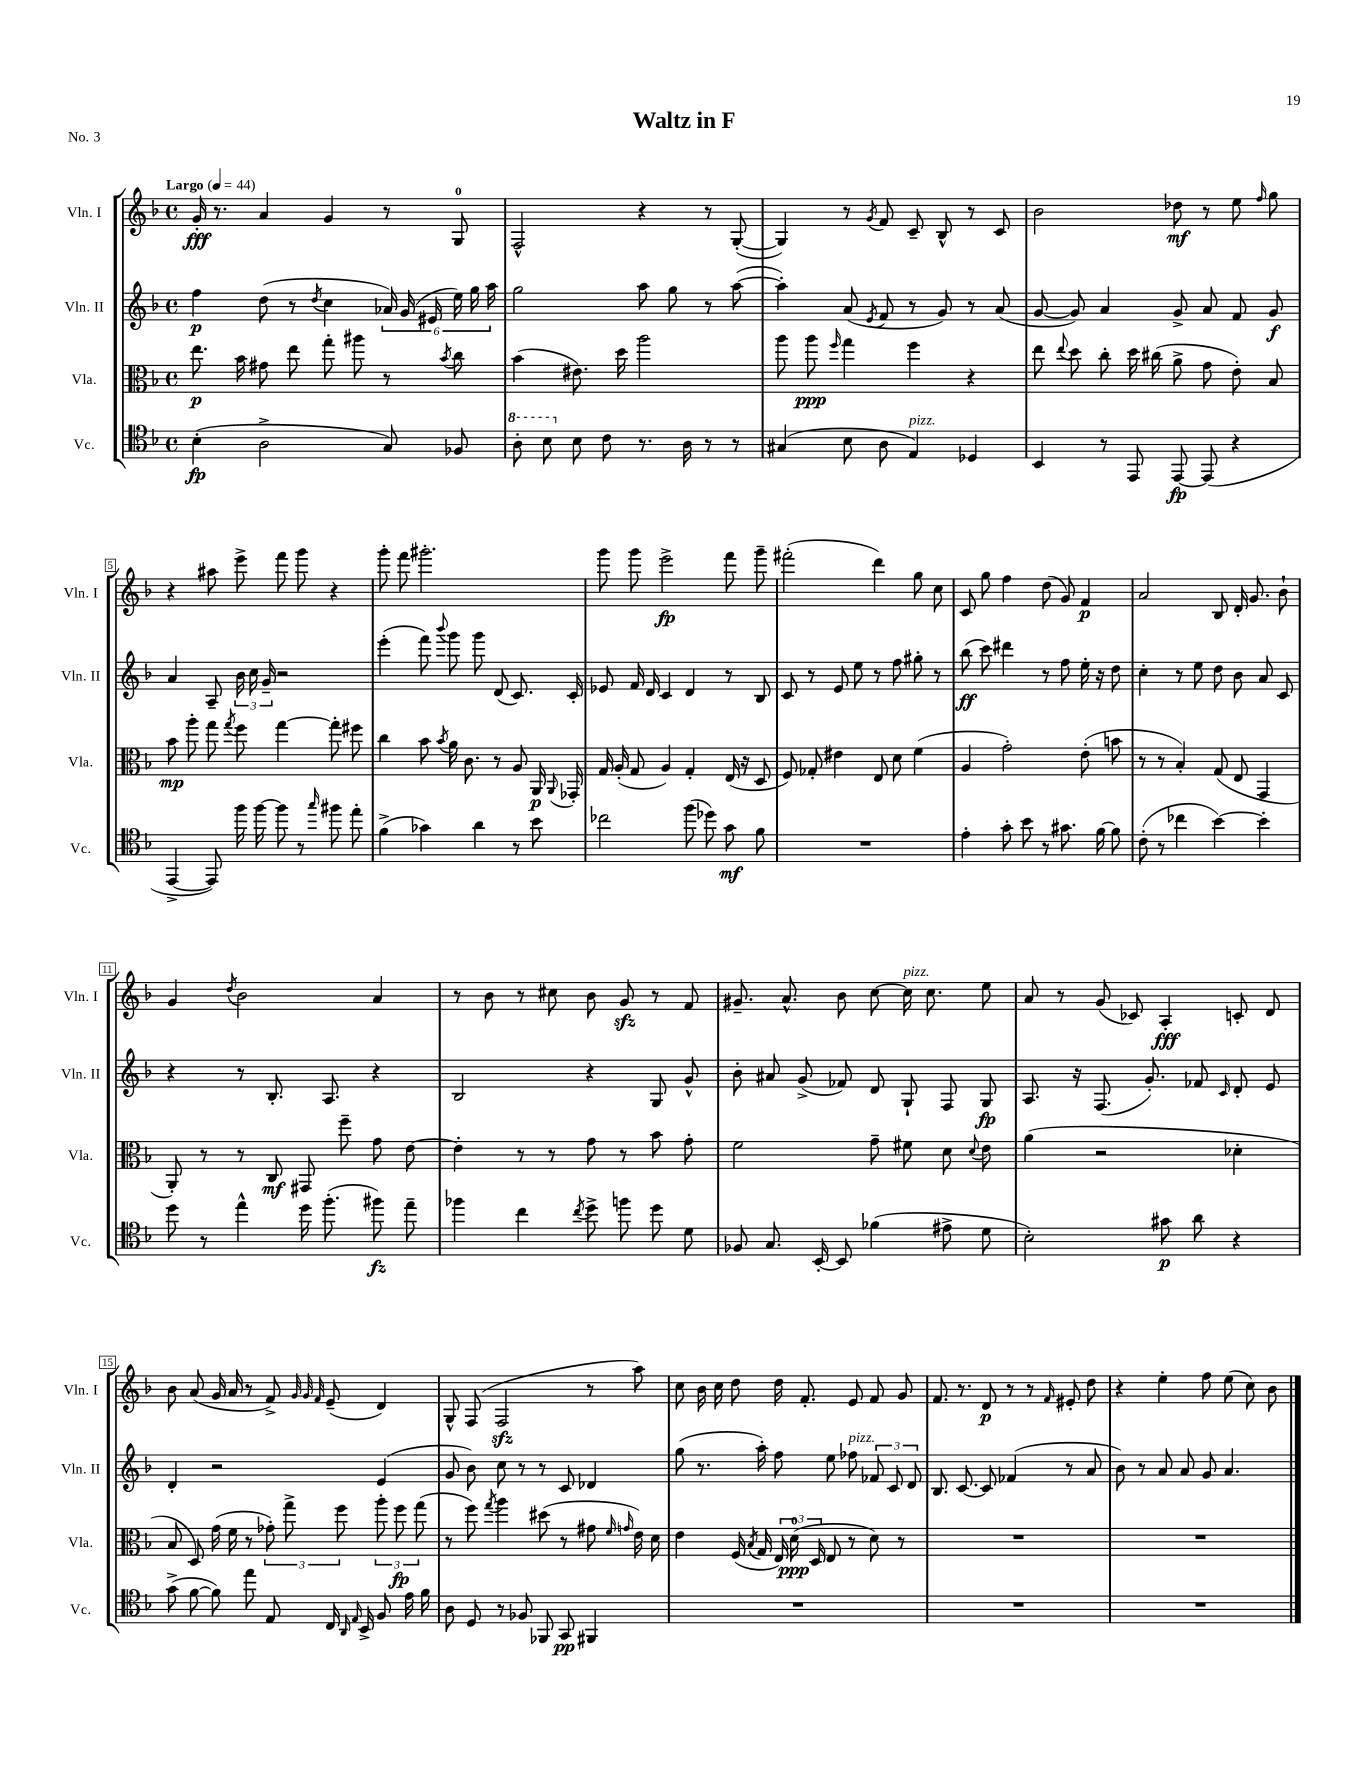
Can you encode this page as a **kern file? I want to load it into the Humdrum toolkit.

**kern	**kern	**kern	**kern
*staff4	*staff3	*staff2	*staff1
*clefC4	*clefC3	*clefG2	*clefG2
*k[b-]	*k[b-]	*k[b-]	*k[b-]
*M4/4	*M4/4	*M4/4	*M4/4
*met(c)	*met(c)	*met(c)	*met(c)
*MM44	*MM44	*MM44	*MM44
(4B-'\	8.ee\	4ff\	16g'/
.	.	.	8.r
.	16b-\	.	.
2A^\	8g#\	(8dd\	4a/
.	8ee\	8r	.
.	.	8qdd/	.
.	8gg'\	4cc\	4g/
.	8aa#\	.	.
8G/)	8r	24a-/)	8r
.	.	(24g/	.
.	.	24e#/	.
.	8qb-/	.	.
8F-/	8cc\	24ee\)	8G/
.	.	24gg\	.
.	.	24aa\	.
=	=	=	=
8a'\	(4b-\	2gg\	2F^^/
8b-\	.	.	.
8B-\	8.e#\)	.	.
8c\	.	.	.
.	16dd\	.	.
8.r	2aa\	8aa\	4r
.	.	8gg\	.
16A\	.	.	.
8r	.	8r	8r
8r	.	([8aa\	([8G'/
=	=	=	=
(4G#/	8aa\	4aa'\])	4G/])
.	8aa\	.	.
.	16qqff/	.	.
8B-\	4gg\	(8a/	8r
.	.	8qe/	8qg/
8A\	.	8f/	8f/
4E/)	4ff\	8r	8c~/
.	.	8g/)	8B-^^/
4D-/	4r	8r	8r
.	.	(8a/	8c/
=	=	=	=
4BB-/	8ee\	[8g/	2b-\
.	8qqee/	.	.
.	8dd\	8g/])	.
8r	8cc'\	4a/	.
8EE/	16dd\	.	.
.	(16cc#\	.	.
[8EE/	8a^\	8g^/	8dd-\
(8EE/]	8g\	8a/	8r
4r	8e'\)	8f/	8ee\
.	.	.	16qqff/
.	8B-/	8g/	8gg\
=	=	=	=
[4EE^/	8b-\	4a/	4r
.	8aa'\	.	.
8EE/])	8gg\	8A~/	8aa#\
.	8qgg/	.	.
16ff\	8ff\	24b-\	8eee^\
.	.	24cc\	.
[16ff\	.	.	.
.	.	24g~/	.
8ff\]	[4gg\	2r	8fff\
8r	.	.	8ggg\
16qqgg/	.	.	.
8ff#\	8gg'\]	.	4r
8ee'\	8ff#\	.	.
=	=	=	=
(4f^\	4cc\	(4eee'\	8ggg'\
.	.	.	8fff\
4g-\)	8b-\	8fff\)	2.ggg#'\
.	8qb-/	8qqbbb-/	.
.	16a\	8ggg\	.
.	8.c\	.	.
4a\	.	8ggg\	.
.	8r	(8d/	.
8r	8A/	8.c/)	.
8b-\	16AA/	.	.
.	8qqAA/	.	.
.	16GG-'/	16c'/	.
=	=	=	=
2cc-\	16G/	8e-/	8ggg\
.	(16A'/	.	.
.	8G/	16f/	8ggg\
.	.	16d/	.
.	4A/)	4c/	2eee^\
(8ff\	4G'/	4d/	.
8dd-\)	.	.	.
8g\	(16E/	8r	8fff\
.	16r	.	.
8f\	8D/	8B-/	8ggg~\
=	=	=	=
1r	8F/)	8c/	(2fff#'\
.	8G-'/	8r	.
.	4e#\	8e/	.
.	.	8ee\	.
.	8E/	8r	4ddd\)
.	8d\	8ff\	.
.	(4f\	8gg#'\	8gg\
.	.	8r	8cc\
=	=	=	=
4e'\	4A/	(8bb-\	8c/
.	.	8ccc\)	8gg\
8g'\	2g'\)	4ddd#\	4ff\
8b-\	.	.	.
8r	.	8r	(8dd\
8.g#\	.	8ff\	8g/)
.	(8e'\	16ee'\	4f/
[16f\	.	16r	.
8f\]	8b\	8dd\	.
=	=	=	=
(8c'\	8r	4cc'\	2a/
8r	8r	.	.
4cc-\	4B-'/)	8r	.
.	.	8ee\	.
[4b-\)	(8G/	8dd\	8B-/
.	8E/	8b-\	16d'/
.	.	.	8.g/
4b-'\]	4GG/	8a/	.
.	.	8c/	8b-`\
=	=	=	=
8dd\	8AA'/)	4r	4g/
8r	8r	.	.
.	.	.	8qdd/
4ee^^\	8r	8r	2b-\
.	8C/	8.B-'/	.
16dd\	8GG#/	.	.
(8.ff'\	.	8.A/	.
.	8ff~\	.	.
8ff#\)	8g\	4r	4a/
8ee~\	[8e\	.	.
=	=	=	=
4ff-\	4e'\]	2B-/	8r
.	.	.	8b-\
4cc\	8r	.	8r
.	8r	.	8cc#\
8qcc/	.	.	.
8dd^\	8g\	4r	8b-\
8ff\	8r	.	8g/
8dd\	8b-\	8G/	8r
8d\	8g'\	8g^^/	8f/
=	=	=	=
8F-/	2f\	8b-'\	8.g#~/
8.G/	.	8a#/	.
.	.	.	8.a^^/
.	.	(8g^/	.
[16BB-'/	.	.	.
8BB-/]	.	8f-/)	8b-\
(4f-\	8g~\	8d/	[8cc\
.	8f#\	8G`/	16cc\]
.	.	.	8.cc\
8e#^\	8d\	8F/	.
.	8qqd/	.	.
8d\	8e\	8G/	8ee\
=	=	=	=
2B-'\)	(4a\	8.A/	8a/
.	.	.	8r
.	.	16r	.
.	2r	(8.F/	(8g/
.	.	.	8c-/)
.	.	8.g'/)	.
8g#\	.	.	4A'/
8a\	.	8f-/	.
.	.	16qqc/	.
4r	4d-'\	8d'/	8c'/
.	.	8e/	8d/
=	=	=	=
(8g^\	8B-/	4d'/	8b-\
[8f\	8D/)	.	(8a/
8f\])	(16g\	2r	16g/
.	16f\	.	16a/
8ee\	8r	.	8r
8E/	12g-'\)	.	8f^/)
.	12gg^\	.	.
.	.	.	32qqg/
.	.	.	32qqg/
.	.	.	32qqf/
16C/	.	.	(8e~/
.	12ff\	.	.
16qqAA/	.	.	.
16qqE/	.	.	.
16BB-^/	.	.	.
8F/	12aa'\	(4e/	4d/)
.	12ff\	.	.
16e\	.	.	.
.	(12gg\	.	.
16f\	.	.	.
=	=	=	=
8A\	8r	8g/	8G^^/
8D/	8ff\)	8b-\)	(8F/
.	8qgg/	.	.
8r	4aa\	8cc\	2F/
8F-/	.	8r	.
8FF-/	(8dd#\	8r	.
8GG/	8r	8c/	.
4FF#/	8g#\	4d-/	8r
.	16qqf/	.	.
.	16qqg/	.	.
.	16e\)	.	8aa\)
.	16d\	.	.
=	=	=	=
1r	4e\	(8gg\	8cc\
.	.	8.r	16b-\
.	.	.	16cc\
.	(16F/	.	8dd\
.	8qB-/	.	.
.	16G/	16aa'\)	.
.	24E/)	8ff\	16dd\
.	(24d\	.	.
.	.	.	8.f'/
.	24D/	.	.
.	8E/	8ee\	.
.	8r	8ff-\	8e/
.	8d\)	12f-/	8f/
.	.	12c/	.
.	8r	.	8g/
.	.	12d/	.
=	=	=	=
1r	1r	8.B-/	8.f/
.	.	[8.c/	8.r
.	.	8c/]	8d/
.	.	(4f-/	8r
.	.	.	8r
.	.	.	16qqf/
.	.	8r	8e#'/
.	.	8a/	8dd\
=	=	=	=
1r	1r	8b-\)	4r
.	.	8r	.
.	.	8a/	4ee'\
.	.	8a/	.
.	.	8g/	8ff\
.	.	4.a/	(8ee\
.	.	.	8cc\)
.	.	.	8b-\
==	==	==	==
*-	*-	*-	*-
